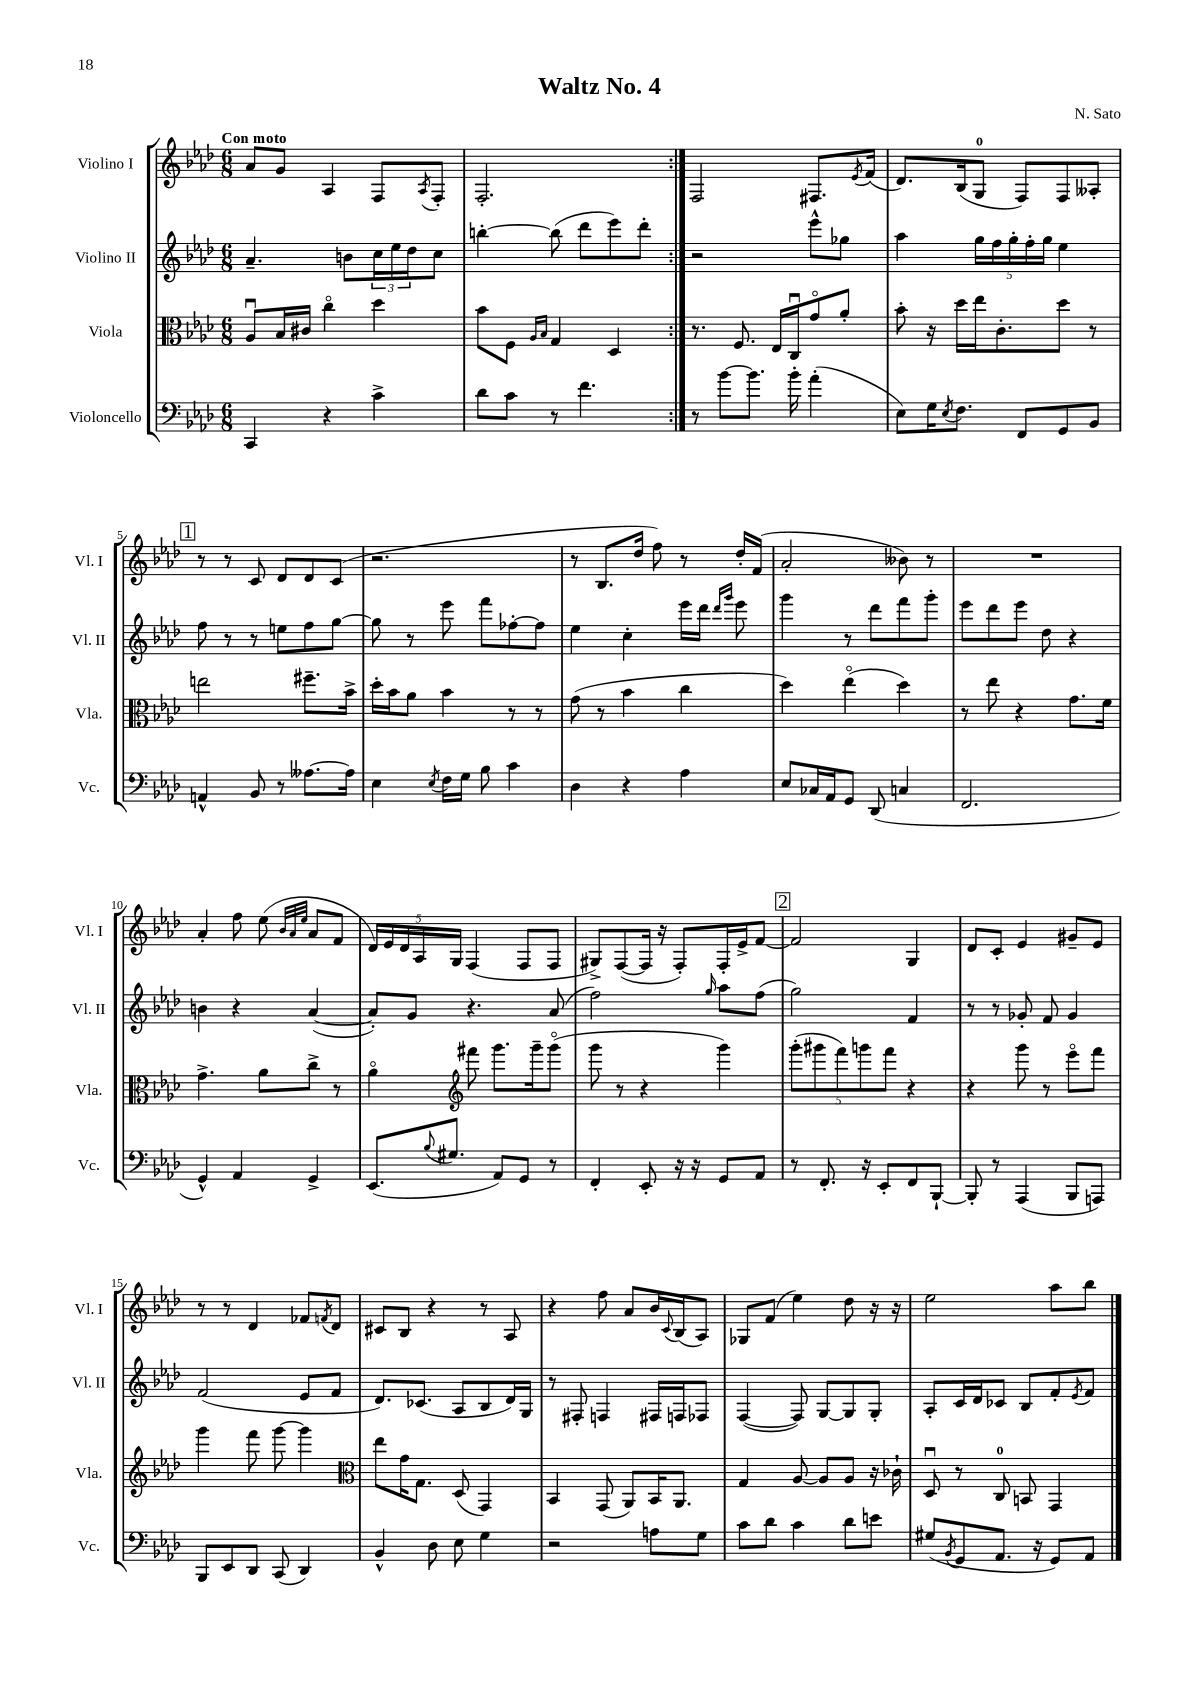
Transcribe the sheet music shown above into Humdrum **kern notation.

**kern	**kern	**kern	**kern
*staff4	*staff3	*staff2	*staff1
*clefF4	*clefC3	*clefG2	*clefG2
*k[b-e-a-d-]	*k[b-e-a-d-]	*k[b-e-a-d-]	*k[b-e-a-d-]
*M6/8	*M6/8	*M6/8	*M6/8
4CC	8A-u	4.a-~	8a-
.	16B-	.	8g
.	16c#	.	.
4r	4cco	.	4A-
.	.	8b	.
4c^	4dd-	24cc	8F
.	.	24ee-	.
.	.	24dd-	.
.	.	.	8qA-
.	.	8cc	8F'
=	=	=	=
8d-	8b-	[4bb'	2.F'
8c	8F	.	.
.	16qqA-	.	.
.	16qqB-	.	.
8r	4G	(8bb]	.
4.f	.	8ddd-	.
.	4D-	8eee-)	.
.	.	8ddd-'	.
=:|!	=:|!	=:|!	=:|!
8r	8.r	2r	2F
[8b-	.	.	.
.	8.F	.	.
8.b-]	.	.	.
.	16E-	.	.
16b-'	16Cu	.	.
(4a-'	8go	8eee-^^	8.F#
.	8a-'	8gg-	.
.	.	.	8qe-
.	.	.	(16f
=	=	=	=
8E-)	8b-'	4aa-	8.d-)
16G	16r	.	.
8qE-	.	.	.
8.F	16dd-	.	(16B-
.	16ee-	20gg	8G
.	.	20ff	.
.	8.c'	.	.
.	.	20gg'	.
8FF	.	.	8F)
.	.	20ff'	.
.	.	20gg	.
8GG	8dd-	4ee-	8F
8BB-	8r	.	8A--'
=	=	=	=
4AA^^	2ee	8ff	8r
.	.	8r	8r
8BB-	.	8r	8c
8r	.	8ee	8d-
[8.A--	8.ff#~	8ff	8d-
.	.	[8gg	(8c
16A--]	16b-^	.	.
=	=	=	=
4E-	16dd-'	8gg]	2.r
.	16b-	.	.
.	8a-	8r	.
8qE-	.	.	.
16F	4b-	8eee-	.
16G	.	.	.
8B-	.	8fff	.
4c	8r	[8ff-'	.
.	8r	8ff-]	.
=	=	=	=
4D-	(8g	4ee-	8r
.	8r	.	8.B-
4r	4b-	4cc'	.
.	.	.	16dd-
.	.	.	8ff)
4A-	4cc	16eee-	8r
.	.	16ddd-	.
.	.	16qqddd-	.
.	.	16qqggg	.
.	.	8eee-	16dd-'
.	.	.	(16f
=	=	=	=
8E-	4dd-)	4ggg	2a-'
16C-	.	.	.
16AA-	.	.	.
8GG	(4ee-o	8r	.
(8DD-	.	8ddd-	.
4C	4dd-)	8fff	8b--)
.	.	8ggg'	8r
=	=	=	=
2.FF	8r	8eee-	2.r
.	8ee-	8ddd-	.
.	4r	8eee-	.
.	.	8dd-	.
.	8.g	4r	.
.	16f	.	.
=	=	=	=
4GG^^)	4.g^	4b	4a-'
4AA-	.	4r	8ff
.	8a-	.	(8ee-
.	.	.	32qqb-
.	.	.	32qqa-
.	.	.	32qqee-
4GG^	8cc^	([4a-	8a-
.	8r	.	8f
=	=	=	=
(8.EE-	4a-o	8a-'])	20d-)
.	.	.	20e-
.	.	.	20d-
.	.	8g	.
.	.	.	20A-
8qqB-	.	.	.
8.G#	.	.	.
.	.	.	20G
*	*clefG2	*	*
.	8fff#	4.r	(4F
8AA-)	8.ggg	.	.
8GG	.	.	8F
.	16ggg~	.	.
8r	(8gggo	(8a-	8F
=	=	=	=
4FF'	8ggg	2ff)	8G#^)
.	8r	.	([8F
8EE-'	4r	.	16F]
.	.	.	16r
16r	.	.	8F')
16r	.	.	.
.	.	16qqgg	.
8GG	4ggg)	8aa-	16F'
.	.	.	16e-^
8AA-	.	(8ff	[8f
=	=	=	=
8r	(10ggg'	2gg)	2f]
.	10ggg#	.	.
8.FF'	.	.	.
.	10fff)	.	.
.	10ggg	.	.
16r	.	.	.
8EE-'	.	.	.
.	10fff	.	.
8FF	4r	4f	4G
[8BBB-`	.	.	.
=	=	=	=
8BBB-']	4r	8r	8d-
8r	.	8r	8c'
(4AAA-	8ggg	8g-'	4e-
.	8r	8f	.
8BBB-	8eee-o	4g-	8g#~
8AAA)	8fff	.	8e-
=	=	=	=
8BBB-	4ggg	(2f	8r
8EE-	.	.	8r
8DD-	8fff	.	4d-
(8CC	[8ggg	.	.
4DD-)	4ggg]	8e-	8f-
.	.	.	8qf
.	.	8f	8d-
=	=	=	=
*	*clefC3	*	*
4BB-^^	8ee-	8.d-)	8c#
.	16g	.	8B-
.	8.G	(8.c-	.
8D-	.	.	4r
8E-	(8D-	8A-	.
4G	4GG)	8B-	8r
.	.	16d-)	8A-
.	.	16G	.
=	=	=	=
2r	4BB-	8r	4r
.	.	8F#'	.
.	(8GG	4F	8ff
.	8AA-)	.	8a-
8A	16BB-	16F#	16b-
.	.	.	8qqc
.	8.AA-	16F	(16B-
8G	.	8F-	8A-)
=	=	=	=
8c	4G	([4F	8G-
8d-	.	.	(8f
4c	[8A-	8F])	4ee-)
.	8A-]	[8G	.
8d-	8A-	8G]	8dd-
8e	16r	8G'	16r
.	16c-`	.	16r
=	=	=	=
(8G#	8D-u	8A-'	2ee-
8qBB-	.	.	.
8GG	8r	16c	.
.	.	16d-	.
8.AA-	8C	8c-	.
.	8BB	8B-	.
16r	.	.	.
8GG)	4GG	8f'	8aa-
.	.	8qe-	.
8AA-	.	8f	8bb-
==	==	==	==
*-	*-	*-	*-
